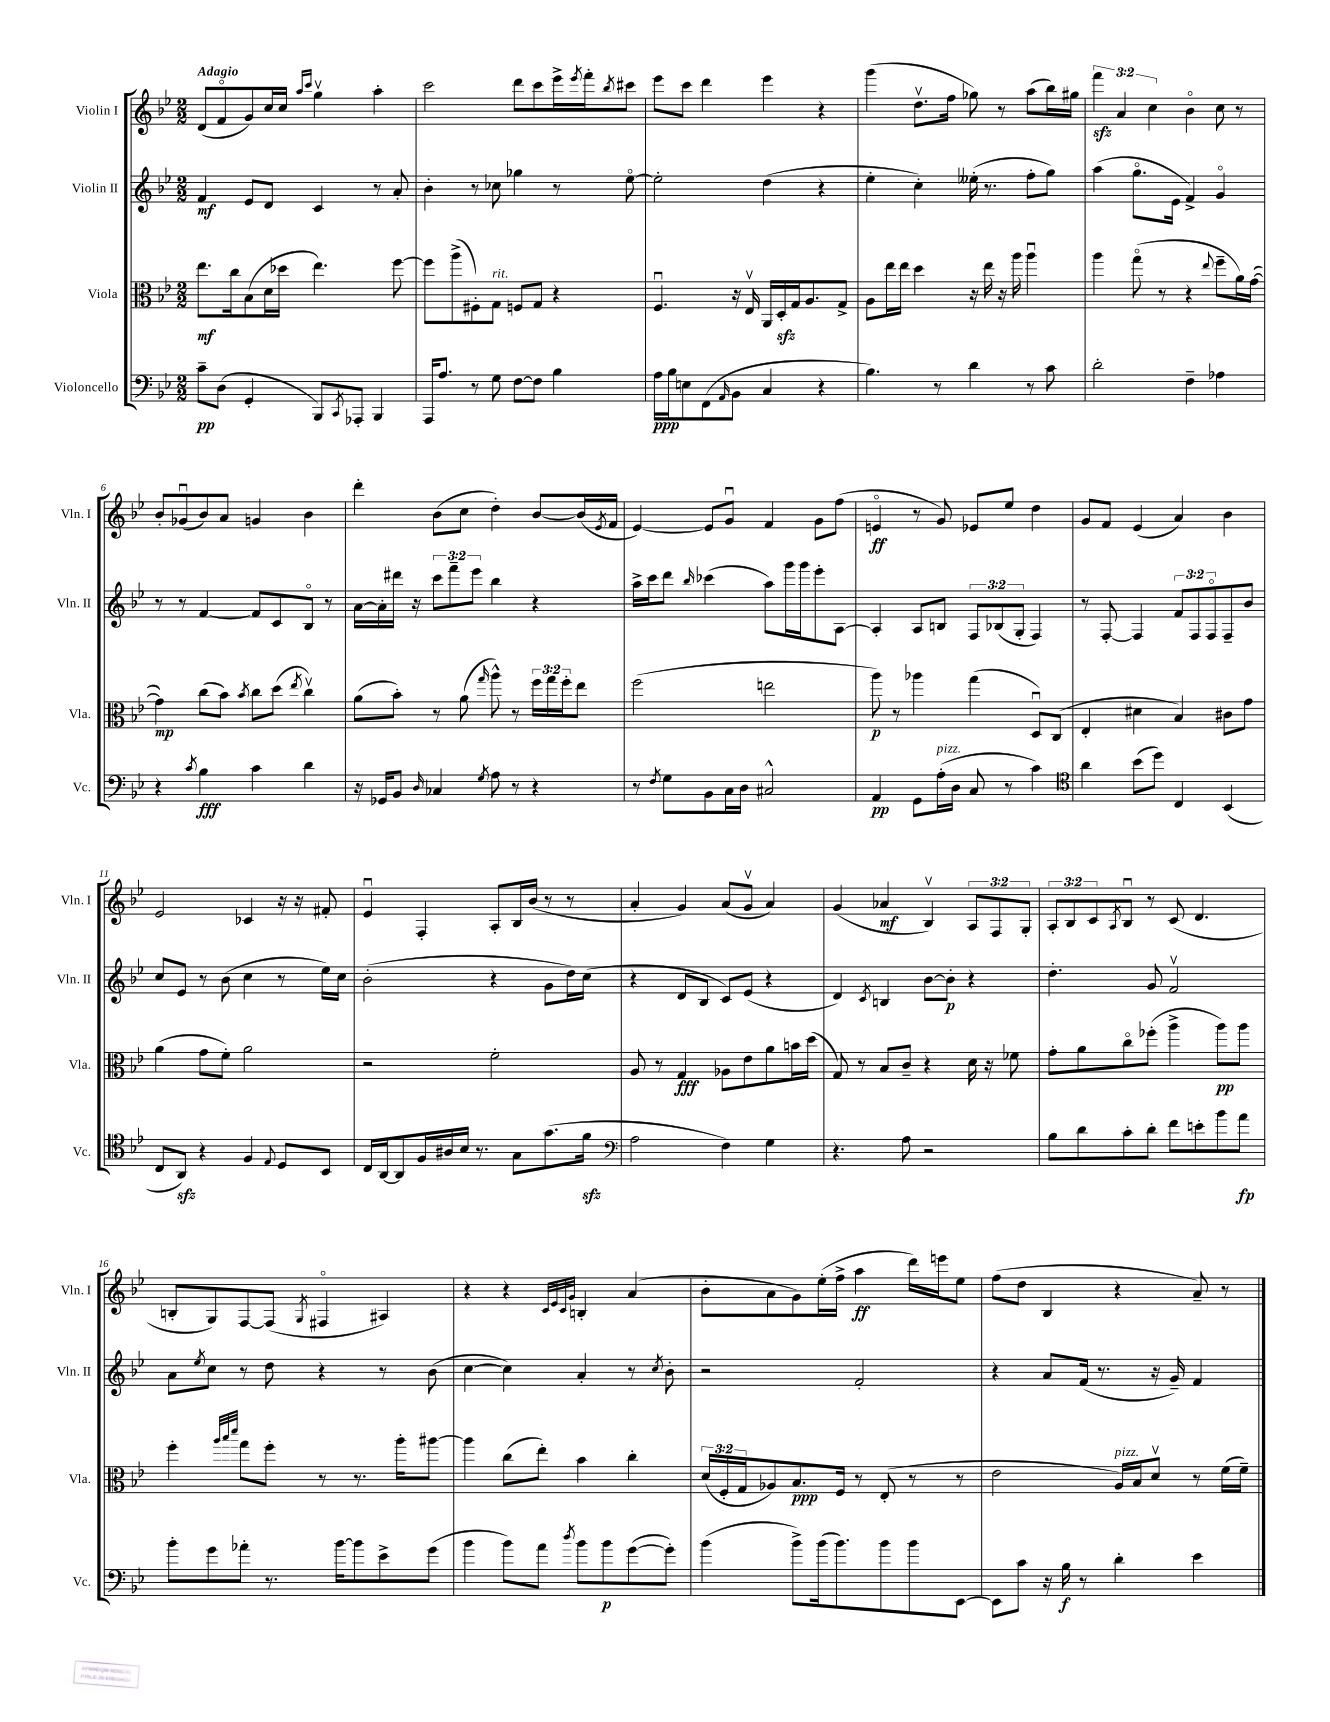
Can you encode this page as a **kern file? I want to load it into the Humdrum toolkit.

**kern	**kern	**kern	**kern
*staff4	*staff3	*staff2	*staff1
*clefF4	*clefC3	*clefG2	*clefG2
*k[b-e-]	*k[b-e-]	*k[b-e-]	*k[b-e-]
*M2/2	*M2/2	*M2/2	*M2/2
8c~	8.ee-	4f	(8d
(8D	.	.	8fo
.	16cc	.	.
4GG'	(8B-	8e-	8g)
.	16d	8d	16cc
.	16dd-	.	16cc
.	.	.	16qqaa
.	.	.	16qqccc
8BBB-)	4.ee-)	4c	4ggv
8qCC	.	.	.
8AAA-'	.	.	.
4BBB-	.	8r	4aa'
.	[8ff	8a'	.
=	=	=	=
16AAA	8ff]	4b-'	2ccc
8.A	.	.	.
.	(8aa^	.	.
8r	8F#')	8r	.
8G	8G	8cc-	.
[8F	8F	4gg-	8ddd
8F]	8G	.	8ccc
4B-	4r	8r	16eee-^
.	.	.	8qeee-
.	.	.	16fff'
.	.	.	8qbb-
.	.	[8ee-o	8ccc#
=	=	=	=
16A	4.Fu	2ee-']	8eee-
16B-	.	.	.
8E	.	.	8ccc
(8FF	.	.	4ddd
16qqAA	.	.	.
8BB-	16r	.	.
.	16E-v	.	.
4C	16AA	(4dd	4eee-
.	16D'	.	.
.	16G	.	.
.	8.A	.	.
4r	.	4r	4r
.	8G^	.	.
=	=	=	=
4.B-)	8A	4ee-'	(4ggg
.	16ee-	.	.
.	16ee-	.	.
.	4dd	4cc')	8.ddv
8r	.	.	.
.	.	.	16ff
4d	16r	(16ee--'	8gg-)
.	16ee-	8.r	.
.	16r	.	8r
.	16aa	.	.
8r	4aau	8ff'	(8aa
8c	.	8gg)	16bb-)
.	.	.	16gg#
=	=	=	=
2d'	4aa	(4aa	6fff
.	.	.	6a
.	(8ggo	8.ggo	.
.	.	.	6cc
.	8r	.	.
.	.	16e-	.
4F~	4r	4f^)	4b-o
.	8qqee-	.	.
4A-	8ff~	4go	8cc
.	16a)	.	8r
.	([16g	.	.
=	=	=	=
4r	4g])	8r	8b-'
.	.	8r	(8g-u
8qc	.	.	.
4B-	(8cc	[4f	8b-)
.	8b-)	.	8a
.	8qb-	.	.
4c	8cc	8f]	4g
.	(8dd	8c	.
.	8qee-	.	.
4d	4ccv)	8B-o	4b-
.	.	8r	.
=	=	=	=
16r	(8a	[16a	4ddd'
16GG-	.	16a']	.
8BB-	8b-')	16ddd#	.
.	.	16r	.
16qqD	.	.	.
4C-	8r	12ccc	(8b-
.	.	12fff~	.
.	(8a	.	8cc
.	.	12eee-	.
8qG	16qqgg	.	.
8A	8aa^^)	4bb-	4dd')
8r	8r	.	.
4r	24ff	4r	[8b-
.	24gg	.	.
.	24ff'	.	.
.	8ee-	.	(16b-]
.	.	.	8qe-
.	.	.	16f
=	=	=	=
8r	(2ff	16aa^	[4e-)
.	.	16ccc	.
8qF	.	.	.
8G	.	8ddd	.
.	.	16qqbb-	.
8BB-	.	(4ccc-	8e-]
16C	.	.	8gu
16D	.	.	.
2C#^^	2ee	8aa)	4f
.	.	16ggg	.
.	.	16ggg	.
.	.	8eee-'	8g
.	.	[8A	(8ff
=	=	=	=
4AA	8aa)	4A']	4eo
.	8r	.	.
8GG	4aa-	8A	8r
(16A'	.	8B	8g)
16D	.	.	.
8C	(4gg	12F	8e-
.	.	(12B-	.
8r	.	.	8ee-
.	.	12G'	.
4c)	8Du)	4F)	4dd
.	(8C	.	.
=	=	=	=
*clefC4	*	*	*
4a	4E-'	8r	8g
.	.	[8F'	8f
(8b-	4d#	4F]	(4e-
8dd)	.	.	.
4C	4B-)	12f	4a)
.	.	12F	.
.	.	12Fo	.
(4BB-	8c#	8F~	4b-
.	8g	8b-	.
=	=	=	=
8C	(4a	8cc	2e-
8AA)	.	8e-	.
4r	8g	8r	.
.	8f')	(8b-	.
4F	2a	4cc	4c-
8qqE-	.	.	.
8D	.	8r	16r
.	.	.	16r
8BB-	.	16ee-)	8f#'
.	.	16cc	.
=	=	=	=
16C	2r	(2b-'	4e-u
[16AA	.	.	.
8AA]	.	.	.
16F	.	.	4F'
16A#	.	.	.
16B-	.	.	.
8.r	.	.	.
.	2f'	4r	8A'
8G	.	.	16B-
.	.	.	(16b-
(8.g	.	8g	8r
.	.	16dd)	8r
16f	.	(16cc	.
=	=	=	=
*clefF4	*	*	*
2A	8A	4r	4a'
.	8r	.	.
.	4G	8d	4g)
.	.	8B-	.
4F)	8A-	8c)	(8a
.	8e-	(8e-	8gv
4G	8a	4r	4a)
.	16b	.	.
.	(16dd	.	.
=	=	=	=
4.r	8G)	4d)	(4g
.	8r	.	.
.	.	8qc	.
.	8B-	4B	4a-
8A	8c~	.	.
2r	4r	[8b-	4B-v)
.	.	8b-']	.
.	16d	4r	12A
.	16r	.	.
.	.	.	12F
.	8f-	.	.
.	.	.	12G'
=	=	=	=
8B-	8g'	4.dd'	12A'
.	.	.	12B-
8d	8a	.	.
.	.	.	12c
.	.	.	8qA
8c'	8cco	.	8B-u
8d'	(8ff-'	8g	8r
8f	4aa^	2fv	(8c
8e'	.	.	4.d
8b-	8aa)	.	.
8a	8aa	.	.
=	=	=	=
8b-'	4ff'	8a	8B'
.	.	8qee-	.
8g	.	8cc	8G)
.	32qqaa	.	.
.	32qqbb-	.	.
.	32qqddd	.	.
8a-'	8gg	8r	[8F
8.r	8ff'	8dd	(8F]
.	.	.	8qG
.	8r	4r	4F#o
[16b-	.	.	.
8b-]	8.r	.	.
8e-^	.	8r	4A#)
.	16aa'	.	.
(8g	[8aa#	(8b-	.
=	=	=	=
4b-	4aa#]	[4cc	4r
8b-)	(8cc	4cc])	4r
8a	8ee-')	.	.
.	.	.	32qqc
.	.	.	32qqe-
.	.	.	32qqc
8qdd	.	.	32qqg
8b-	4b-	4a'	4B'
8b-	.	.	.
([8g	4cc'	8r	(4a
.	.	8qcc	.
8g'])	.	8b-'	.
=	=	=	=
(4b-	(24d	2r	8b-'
.	24F'	.	.
.	24G	.	.
.	8A-)	.	8a
8b-^)	8.B-	.	8g)
(16b-	.	.	(16ee-'
8.b-)	16F	.	16ff^
.	8r	2f'	4aa
8b-	(8E-'	.	.
8b-	8r	.	16ddd)
.	.	.	16eee
[8EE-	8r	.	8ee-
=	=	=	=
8EE-]	2e-	4r	(8ff
8c	.	.	8dd
16r	.	8a	4B-
16B-	.	.	.
8r	.	(16f	.
.	.	8.r	.
4d'	16A)	.	4r
.	16B-	.	.
.	8dv	16r	.
.	.	16g~)	.
4e-	8r	4f	8a~)
.	(16f	.	8r
.	16f~)	.	.
==	==	==	==
*-	*-	*-	*-
